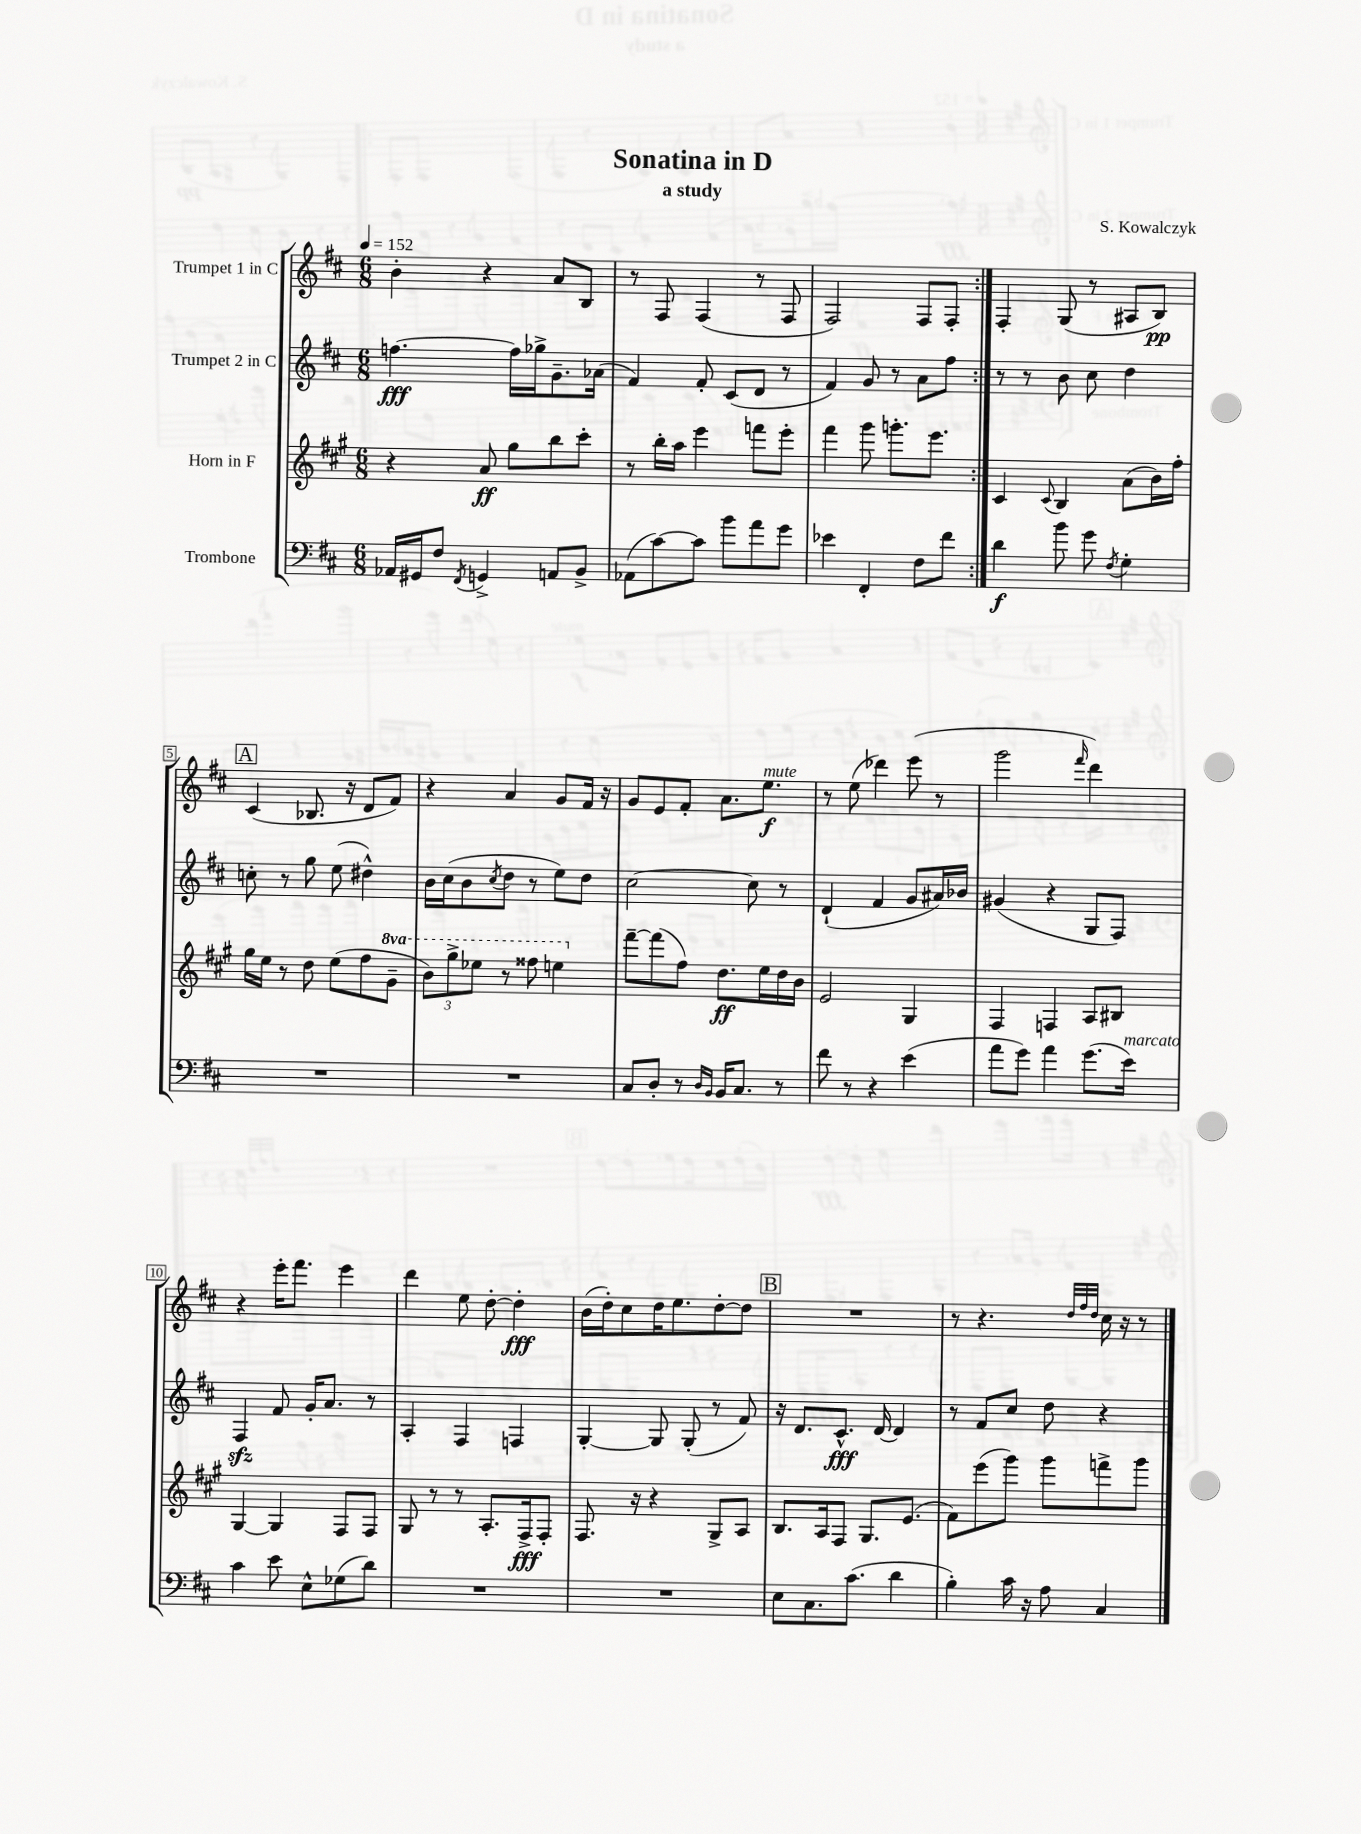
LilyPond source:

\header { title = "Sonatina in D" composer = "S. Kowalczyk" subtitle = "a study" }
<<
\new StaffGroup <<
\new Staff = "s0" \with { instrumentName = "Trumpet 1 in C" } {
    \clef treble \key d \major \numericTimeSignature \time 6/8 \tempo 4 = 152
    \repeat volta 2 { b'4-. r4 a'8 b8 |
    r8 fis8 fis4( r8 fis8 |
    fis2) fis8 fis8-. | }
    fis4-. g8( r8 ais8 b8\pp) |
    \mark \markup { \box "A" } cis'4( bes8. r16 d'8 fis'8) |
    r4 a'4 g'8 fis'16 r16 |
    g'8 e'8 fis'8-. a'8. e''8.\f^\markup { \italic "mute" } |
    r8 e''8( des'''4) e'''8( r8 |
    g'''2 \grace { fis'''16 } d'''4) |
    r4 e'''16-. fis'''8. e'''4 |
    d'''4 e''8 d''8~-. d''4-.\fff |
    b'16( d''16-.) cis''8 d''16 e''8. d''8~-. d''8 |
    \mark \markup { \box "B" } R2. |
    r8 r4. \grace { d''32 fis''32 d''32 } cis''16 r16 r8 \bar "|." |
}
\new Staff = "s1" \with { instrumentName = "Trumpet 2 in C" } {
    \clef treble \key d \major \numericTimeSignature \time 6/8
    \repeat volta 2 { f''4.~\fff f''16 ges''16-> g'8.-- aes'16( |
    fis'4) fis'8-. cis'8( d'8 r8 |
    fis'4) g'8 r8 a'8 fis''8 | }
    r8 r8 b'8 cis''8 d''4 |
    \mark \markup { \box "A" } c''8-. r8 g''8 e''8( dis''4-^) |
    b'16 cis''16( b'8 \acciaccatura { cis''8 } d''8 r8 e''8) d''8 |
    cis''2~ cis''8 r8 |
    d'4-!( fis'4 g'8 ais'16) bes'16 |
    gis'4( r4 g8 fis8) |
    fis4\sfz fis'8 g'16-. a'8. r8 |
    a4-. fis4 f4 |
    g4~-. g8 g8-.( r8 fis'8) |
    \mark \markup { \box "B" } r16 d'8. cis'8.-^\fff d'16~ d'4 |
    r8 fis'8 cis''8 d''8 r4 \bar "|." |
}
\new Staff = "s2" \with { instrumentName = "Horn in F" } {
    \clef treble \key a \major \numericTimeSignature \time 6/8 \set Staff.ottavationMarkups = #ottavation-simple-ordinals
    \repeat volta 2 { r4 a'8\ff gis''8 b''8 cis'''8-. |
    r8 b''16-. a''16 e'''4 f'''8 e'''8-. |
    fis'''4 gis'''8 g'''8.-. e'''8. | }
    cis'4 \appoggiatura { cis'8 } b4 a'8( b'16) fis''16-. |
    \mark \markup { \box "A" } gis''16 e''16 r8 d''8 e''8( fis''8 \ottava #1 gis''8-- |
    \tuplet 3/2 { b''8) gis'''8-> ees'''8 } r8 fisis'''8 e'''4 \ottava #0 |
    fis'''8~-- fis'''8( fis''8) d''8.\ff e''16 d''16 b'16 |
    e'2 gis4 |
    fis4 f4 a8 bis8 |
    gis4~ gis4 fis8 fis8 |
    gis8 r8 r8 a8.-. fis16->\fff fis8-. |
    fis8. r16 r4 gis8-> a8 |
    \mark \markup { \box "B" } b8. a16 fis8 gis8. e'8.( |
    fis'8) e'''8( gis'''8) gis'''8 f'''8-> gis'''8 \bar "|." |
}
\new Staff = "s3" \with { instrumentName = "Trombone" } {
    \clef bass \key d \major \numericTimeSignature \time 6/8
    \repeat volta 2 { aes,16 gis,16 fis8 \acciaccatura { fis,8 } g,4-> a,8 b,8-> |
    aes,8( cis'8~) cis'8 b'8 a'8 g'8 |
    ees'4 fis,4-. fis8 fis'8 | }
    d'4\f b'8 g'8 \acciaccatura { fis8 } g4-. |
    \mark \markup { \box "A" } R2. |
    R2. |
    cis8 d8-. r8 \grace { d16 b,16 } b,16 cis8. r8 |
    fis'8 r8 r4 e'4( |
    a'8 g'8) a'4 g'8.( e'16^\markup { \italic "marcato" }) |
    cis'4 e'8 e8-^ ges8( d'8) |
    R2. |
    R2. |
    \mark \markup { \box "B" } e8 cis8. cis'8.( d'4 |
    b4-.) cis'16 r16 a8 cis4 \bar "|." |
}
>>
>>
\layout { \context { \Score \override BarNumber.stencil = #(make-stencil-boxer 0.1 0.3 ly:text-interface::print) } }
